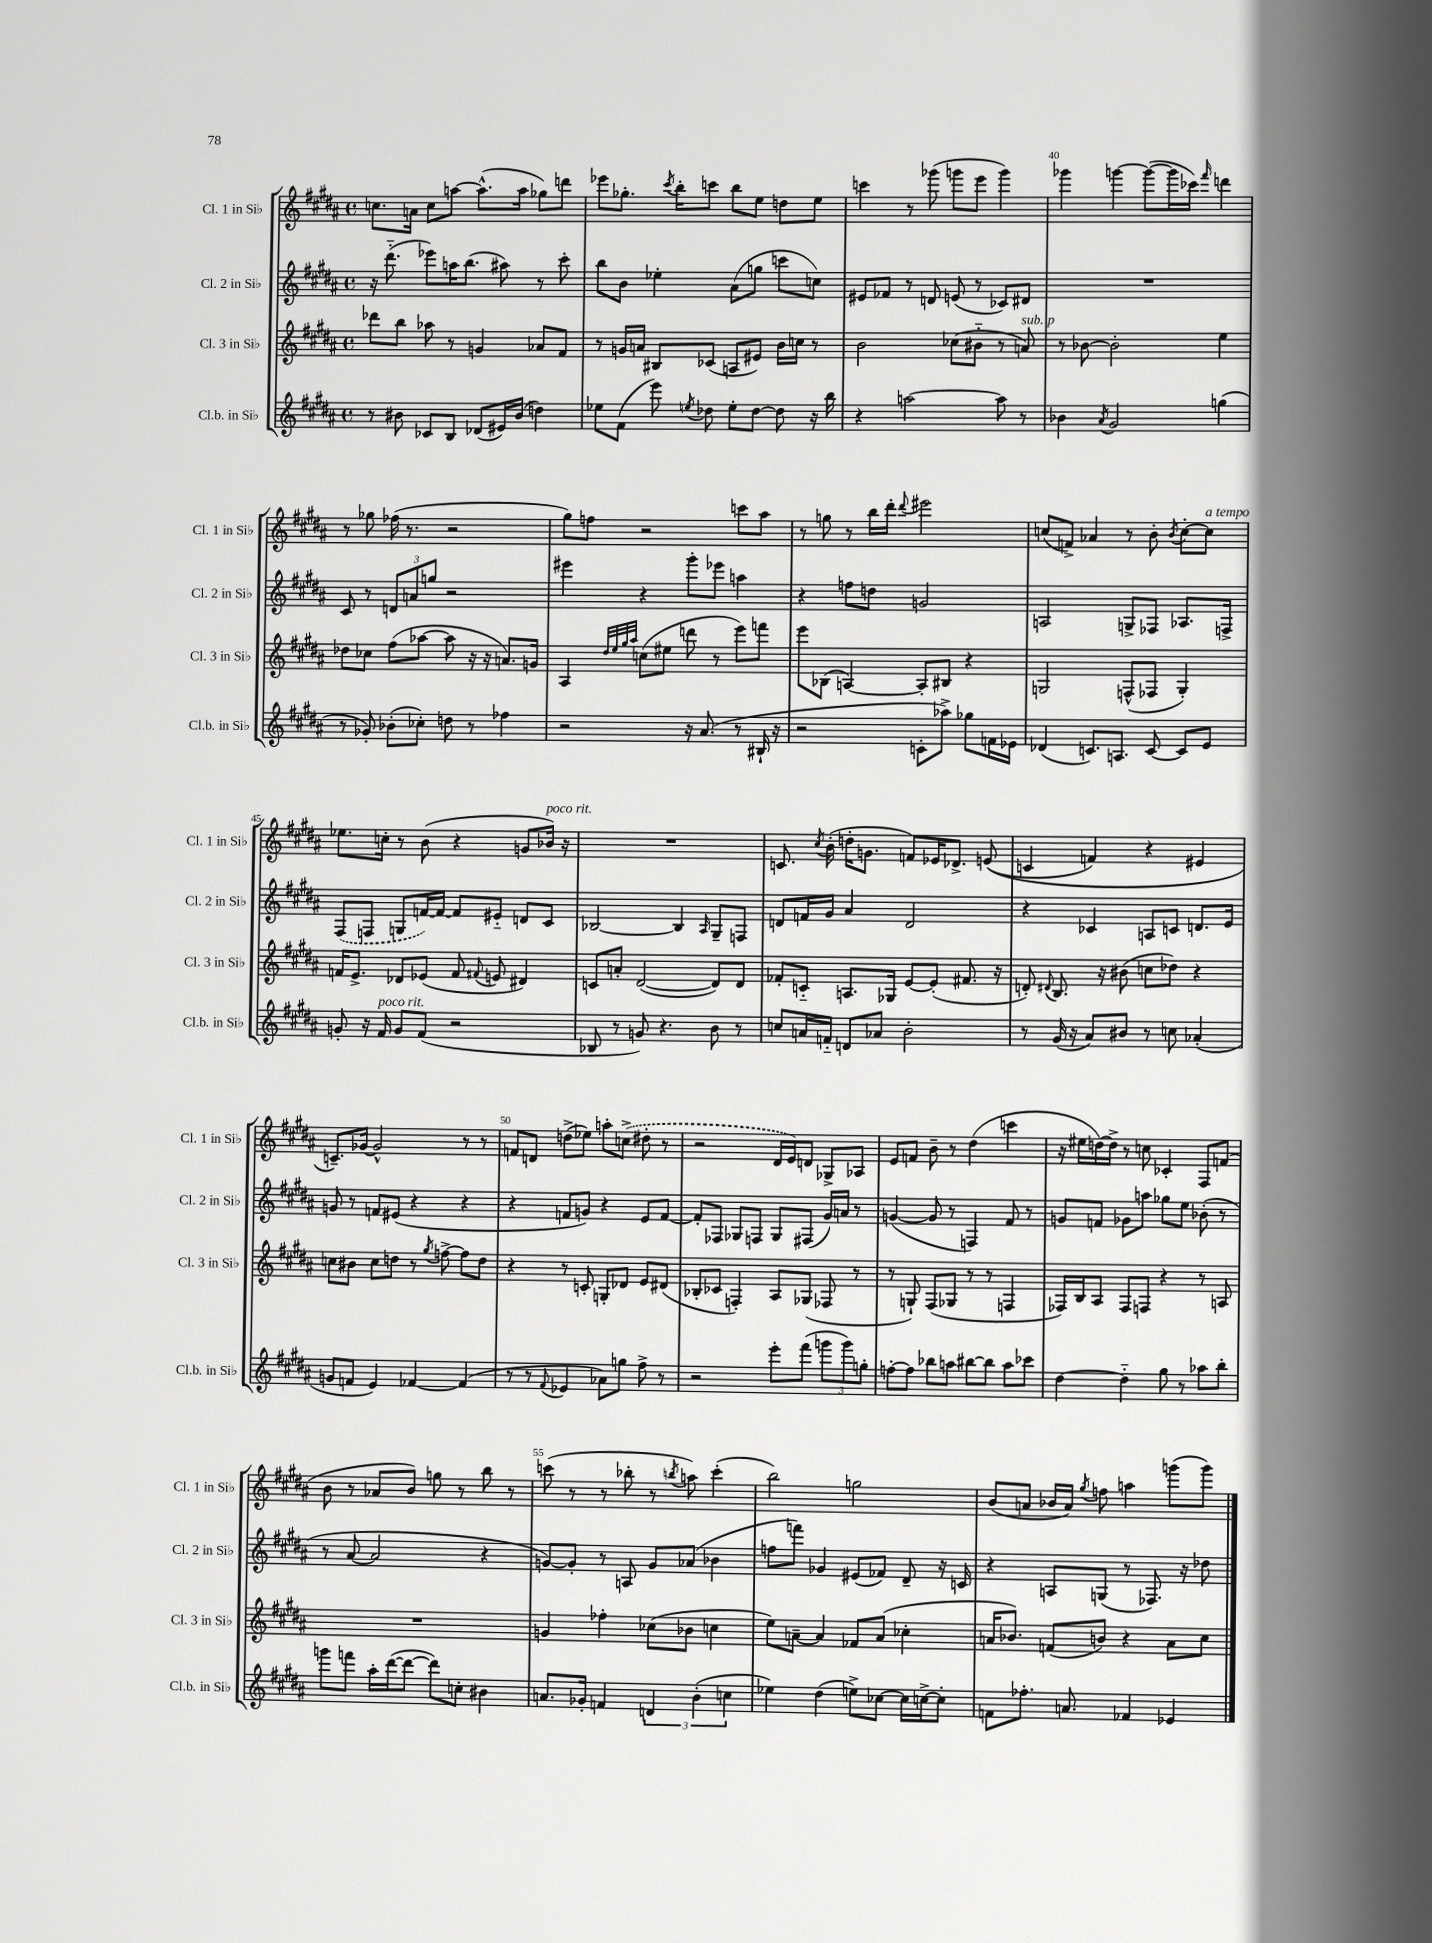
<<
\new StaffGroup <<
\new Staff = "s0" \with { instrumentName = "Cl. 1 in Sib" shortInstrumentName = "Cl. 1 in Sib" } {
    \clef treble \key b \major \defaultTimeSignature \time 4/4
    \autoBeamOff c''8.[ a'16] c''8[ a''8]~ a''8.[-^( a''16] ges''8[) d'''8] |
    ees'''8[ ges''8.]-. \acciaccatura { cis'''8 } b''16[-. c'''8] b''8[ e''8] d''8[ e''8] |
    c'''4 r8 ges'''8( g'''8[ e'''8] g'''4) |
    ges'''4 g'''4~ g'''8[~( g'''16 ces'''16]) \grace { fis'''16 } d'''4 |
    r8 ges''8 fes''16( r8. r2 |
    gis''8[) f''8] r2 c'''8[ ais''8] |
    r8 g''8 r8 b''16[ dis'''16]-. \appoggiatura { dis'''8 } eis'''2 |
    c''8[( f'8]->) aes'4 r8 b'8-. \acciaccatura { b'8 } c''8[~-. c''8]^\markup { \italic "a tempo" } |
    ees''8.[ c''16]-. r8 b'8( r4 g'8[ bes'16]^\markup { \italic "poco rit." }) r16 |
    R1 |
    c'8. \acciaccatura { cis''8 } b'16-.( d''16[-. g'8.] f'8[) ees'16 des'8.]-> e'8(\( |
    c'4 f'4) r4 eis'4 |
    c'8.[--\) ges'16]~ ges'2-^ r8 r8 |
    f'8[ d'8] d''8[->( ees''8]) a''8[-. \once \slurDashed c''8]->( dis''8-. r8 |
    r2 dis'16[ e'16) d'8] ges8[-> aes8] |
    e'8[ f'8] b'8-- r8 dis''4( c'''4 |
    r16 eis''16[ d''16~) d''16]-> r8 c''8 ces'4-. fis8[ f'8]( |
    b'8 r8 aes'8[ b'8]) g''8 r8 b''8 r8 |
    c'''8( r8 r8 bes''8-. r8 \acciaccatura { b''8 } a''8) c'''4-.( |
    b''2) g''2 |
    b'8[( a'8] bes'16[ a'16]) \acciaccatura { gis''8 } f''8 a''4 g'''8[( g'''8]) \bar "|." |
}
\new Staff = "s1" \with { instrumentName = "Cl. 2 in Sib" shortInstrumentName = "Cl. 2 in Sib" } {
    \clef treble \key b \major \defaultTimeSignature \time 4/4
    \autoBeamOff r16 dis'''8.-_( ees'''8[) a''16 b''8.]( ais''8) r8 cis'''8-. |
    b''8[ b'8] ees''4-. ais'8[( g''8] c'''8[ c''8]) |
    eis'8[ fes'8] r8 d'8 e'8( r8 ces'8[) dis'8] |
    R1 |
    cis'8 r8 \tuplet 3/2 { d'8[ a'8 g''8] } r2 |
    eis'''4 r4 gis'''8[-. ees'''8] a''4 |
    r4 f''8[ d''8] g'2 |
    a2 g8[-> fes8] aes8.[ f16]-> |
    \once \slurDashed fis8[( f8] g8[ f'16~) f'16]~ f'8[ eis'8]-_ d'8[ cis'8] |
    bes2~ bes4 \grace { ais16 } gis8[-- f8] |
    d'8[ f'16 gis'16] ais'4 d'2 |
    r4 ces'4 a8[ c'8] d'8.[ e'16] |
    g'8 r8 f'8[ eis'8]( r4 r4 |
    r4 f'8[ g'8]) r4 e'8[ f'8]~ |
    f'8[-. fes8] ges8[ f8] ges8[ fis8]( gis'16[) a'16] r8 |
    g'4~( g'8 r8 f4) fis'8 r8 |
    g'8[ f'8] ges'8[ a''8] ges''8[ e''8] bes'8-.( r8 |
    r8 ais'8~ ais'2 r4 |
    g'8[~) g'8]-. r8 a8 g'8[ aes'8]( bes'4 |
    f''8[ f'''8]) ges'4 eis'8[( fes'8]) dis'8-- r16 c'16 |
    r4 a8[ g8]( r8 fes8.) r16 des''8 \bar "|." |
}
\new Staff = "s2" \with { instrumentName = "Cl. 3 in Sib" shortInstrumentName = "Cl. 3 in Sib" } {
    \clef treble \key b \major \defaultTimeSignature \time 4/4
    \autoBeamOff des'''8[ b''8] aes''8 r8 g'4 aes'8[ fis'8] |
    r8 g'16[ a'16] bis8[ ces'8]( a8[ eis'8]) b'16[ c''16] r8 |
    b'2 ces''8[( bis'8]-_ r8 a'8^\markup { \italic "sub. p" }) |
    r8 bes'8~ bes'2-. e''4 |
    des''8[ ces''8] fis''8[( aes''8]~ aes''8 r16 r16 a'8.[) g'16] |
    ais4 \grace { dis''32[ e''32 gis''32 ais''32] } c''8[( eis''8] d'''8 r8 e'''8[) f'''8] |
    e'''8[ bes8]( a4~) a8[-. bis8] r4 |
    g2 f8[-^( fes8] g4-.) |
    f'16[ e'8.]-> des'8[ ees'8]( f'8 \appoggiatura { fis'8 } e'8 dis'4) |
    c'8[ a'8]-. dis'2~( dis'8[) dis'8] |
    fes'8[-. c'8]-_ a8.[ ges16] e'8[~ e'8]-.( fis'8. r16 |
    d'8-.) \appoggiatura { dis'8 } b8. r16 bis'8( c''8[ des''8]) r4 |
    c''8[ bis'8] c''8[ d''8] r8 \acciaccatura { gis''8 } f''8~-> f''8[ d''8] |
    r4 r8 c'8-. g8[-. des'8] e'8[ dis'8]( |
    bes8[-. ces'8] f4-.) ais8[ ges8]( fes8 r8 |
    r8 g8-!) fis8[( ges8] r8 r8 f4 |
    fes16[) b16 ais8] fes8[ f8] r4 r8 a8 |
    R1 |
    g'4 fes''4-. ces''8[( bes'8] c''4 |
    e''8[) a'8]~-- a'4 fes'8[ a'8]( ces''4-. |
    a'16[ bes'8.]) f'8[( b'8]) r4 a'8[ cis''8] \bar "|." |
}
\new Staff = "s3" \with { instrumentName = "Cl.b. in Sib" shortInstrumentName = "Cl.b. in Sib" } {
    \clef treble \key b \major \defaultTimeSignature \time 4/4
    \autoBeamOff r8 bis'8 ces'8[ b8] des'8[( eis'16) bis'16]( d''4) |
    ees''8[ fis'8]( e'''8) \acciaccatura { e''8 } des''8 e''8[-. des''8]~ des''8 r16 b''16 |
    r4 a''2~ a''8 r8 |
    bes'4 \acciaccatura { ais'8 } gis'2 g''4( |
    r8 ges'8-.) bes'8[-.( ces''8]-.) d''8 r8 fes''4 |
    r2 r16 ais'8.( r8 bis16-! r16 |
    r2 c'8[-. aes''8]->) ges''8[ f'16 ees'16] |
    des'4( c'8.[) a8.] c'8~ c'8[ e'8] |
    g'8-. r16 fis'16^\markup { \italic "poco rit." } g'8[ fis'8]( r2 |
    bes8 r8 g'8) r4. b'8 r8 |
    c''8[ a'16 f'16]-_ d'8[ aes'8] b'2-. |
    r8 gis'16( r16 ais'8[) bis'8] r8 c''8 aes'4-.( |
    g'8[ f'8] e'4) fes'4~ fes'4( |
    r8 r8 \appoggiatura { fis'8 } ees'4 aes'8[) g''8] fis''8-> r8 |
    r2 e'''8[-. fis'''8]( \tuplet 3/2 { g'''8[ g'''8) g''8]-. } |
    f''8[~-. f''8] bes''8[ a''8] bis''8[~ bis''8] a''8[ ces'''8] |
    dis''4~ dis''4-_ gis''8 r8 aes''8[ b''8]-. |
    g'''8[ f'''8] ais''16[-. dis'''16~( dis'''8]~ dis'''8[) c''8]-. bis'4 |
    a'8.[ ges'16]-. f'4 \tuplet 3/2 { d'4 b'4-.( c''4 } |
    ees''4) dis''4( e''8[->) ces''8]~ ces''16[ c''16~-> c''8]-. |
    f'8[ fes''8.]-. a'8. fes'4 ees'4 \bar "|." |
}
>>
>>
\layout { \context { \Score currentBarNumber = #37 \override BarNumber.break-visibility = ##(#f #t #t) barNumberVisibility = #(every-nth-bar-number-visible 5) } }
